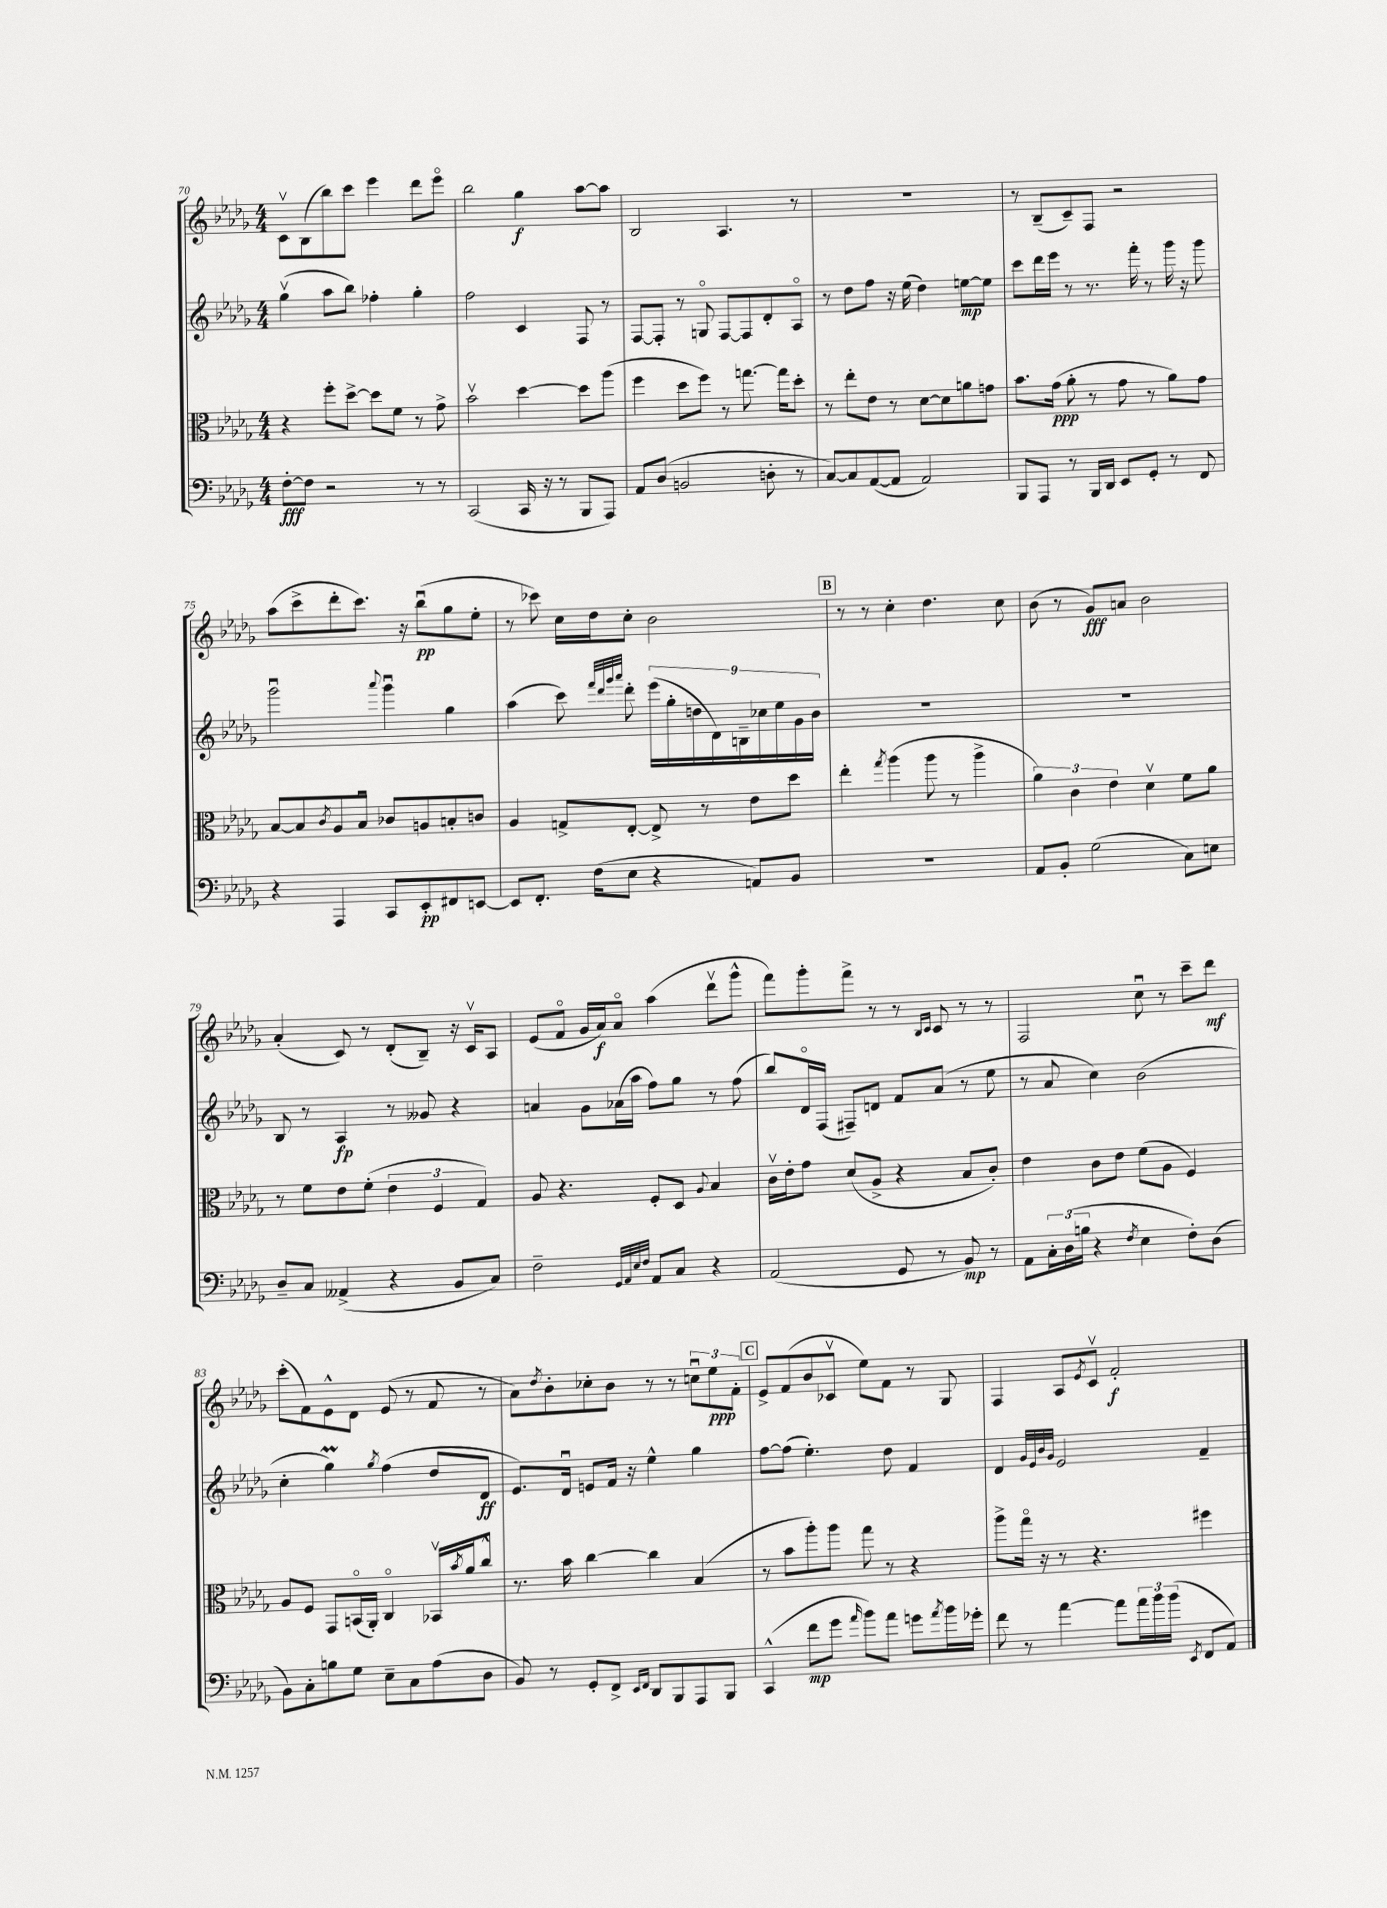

**kern	**kern	**kern	**kern
*staff4	*staff3	*staff2	*staff1
*clefF4	*clefC3	*clefG2	*clefG2
*k[b-e-a-d-g-]	*k[b-e-a-d-g-]	*k[b-e-a-d-g-]	*k[b-e-a-d-g-]
*M4/4	*M4/4	*M4/4	*M4/4
[8F'	4r	(4gg-v	8cv
8F]	.	.	(8B-
2r	8ff'	8aa-	8bb-)
.	[8dd-^	8bb-)	8ccc
.	8dd-]	4ff-'	4eee-
.	8f	.	.
8r	8r	4gg-'	8ddd-
8r	8g-^	.	8eee-o
=	=	=	=
(2CC	2b-v	2ff	2bb-
16CC	[4dd-	4c	4gg-
16r	.	.	.
8r	.	.	.
8BBB-	8dd-]	8F	[8aa-
8AAA-)	(8aa-	8r	8aa-]
=	=	=	=
8AA-	4ff	[8F	2B-
(8D-	.	8F']	.
2BB	8dd-	8r	.
.	8ff)	8Go	.
.	8r	[8F	4.A-
.	[8.gg	8F]	.
8D'	.	8d-'	.
.	16gg]	.	.
8r	8dd-'	8A-o	8r
=	=	=	=
[8C)	8r	8r	1r
8C]	8ee-'	8dd-	.
([8AA-	8e-	8ff	.
8AA-]	8r	16r	.
.	.	(16ee-	.
2AA-)	[8d-	4dd-)	.
.	8d-]	.	.
.	8a	[8ee	.
.	8g	8ee]	.
=	=	=	=
8BBB-	8.b-	8ccc	8r
8AAA-	.	16ddd-	(8B-~
.	(16g-	16eee-	.
8r	8a-'	8r	8c~)
16BBB-	8r	8.r	8F
16DD-	.	.	.
8EE-	8g-	.	2r
.	.	16fff'	.
8GG-'	8r	8r	.
8r	8a-)	16ggg-	.
.	.	16r	.
8FF	8g-	8ggg-	.
=	=	=	=
4r	[8B-	2ggg-u	(8aa-
.	8B-]	.	8ccc^
.	8qc	.	.
4AAA-	8A-	.	8ddd-'
.	8B-u	.	8.ccc)
.	.	8qqaaa-	.
8CC	8c-	4ggg-u	.
.	.	.	16r
8EE-'	8A	.	(8bb-u
8FF#	8B'	4gg-	8gg-
[8EE	8c	.	8ee-'
=	=	=	=
8EE]	4A-	(4aa-	8r
8.FF'	.	.	8ccc-)
.	8G^	8ccc)	16cc
(16F	.	.	16dd-
.	.	32qqfff	.
.	.	32qqddd-	.
.	.	32qqggg-	.
.	.	32qqaaa-	.
8E-	[8E-'	8ddd-'	8cc'
4r	8E-^]	(18eee-	2b-
.	.	18gg-'	.
.	.	18dd	.
.	8r	.	.
.	.	18d-)	.
.	.	18B~	.
8AA)	8e-	.	.
.	.	18cc-	.
.	.	18ee-	.
8BB-	8dd-	.	.
.	.	18g-	.
.	.	18b-	.
=	=	=	=
1r	4ee-'	1r	8r
.	.	.	8r
.	8qgg-	.	.
.	(4aa-	.	4cc'
.	8aa-	.	4.dd-
.	8r	.	.
.	4aa-^	.	.
.	.	.	8cc
=	=	=	=
8AA-	6a-)	1r	(8b-
8BB-'	.	.	8r
.	6c	.	.
(2G-	.	.	8g-)
.	6e-	.	.
.	.	.	8a
.	4d-v	.	2b-
8C)	8f	.	.
8E	8a-	.	.
=	=	=	=
8D-~	8r	8B-	(4a-'
8C	8f	8r	.
(4AA--^	8e-	4A-	8c)
.	(8f'	.	8r
4r	6e-	8r	(8d-'
.	.	8g--	8B-~)
.	6F	.	.
8BB-	.	4r	16r
.	.	.	16cv
.	6G-)	.	.
8C)	.	.	8A-
=	=	=	=
2F~	8A-	4a	(8e-
.	4.r	.	8fo
.	.	8g-	16g-
.	.	.	16a-)
.	.	(16a-	8a-o
.	.	16aa-	.
32qqGG-	.	.	.
32qqAA-	.	.	.
32qqE-	.	.	.
32qqF	.	.	.
8AA-	8F'	8ff)	(4aa-
8C	8D-	8gg-	.
.	8qqA-	.	.
4r	4B-	8r	8ddd-v
.	.	(8ff	8ggg-^^
=	=	=	=
(2AA-	16cv	8bb-)	8fff)
.	16e-'	.	.
.	8g-	16d-o	8ggg-'
.	.	(16F	.
.	(8d-	8F#~)	8fff^
.	8A-^	8d	8r
8GG-	4r	8f	8r
.	.	.	16qqB-
.	.	.	16qqc
8r	.	(8a-	8c
8BB-)	8B-	8r	8r
8r	8c')	8ee-	8r
=	=	=	=
8AA-	4e-	8r	2F
24C'	.	8a-	.
(24D-	.	.	.
24B	.	.	.
4r	8c	4cc)	.
.	8e-	.	.
8qF	.	.	.
4E-	(8f	(2b-	8ccu
.	8A-	.	8r
8F')	4F)	.	8ccc~
(8D-	.	.	8ddd-
=	=	=	=
8BB-)	8A-	4cc'	(8ccc'
8C'	8F	.	8f)
8B	8GG-	4gg-)	8e-^^
8G-	(16BBo	.	8d-
.	16AA-')	.	.
.	.	8qgg-	.
8E-~	4Co	(4ff	(8e-
8C	.	.	8r
(8A-	16BB-v	8dd-	8f
.	8qb-	.	.
.	16a-	.	.
8D-	8cc^^	8d-	8r
=	=	=	=
8BB-)	8.r	8.e-)	8a-)
.	.	.	8qdd-
8r	.	.	8b-'
.	16b-	16d-u	.
8GG-'	[4cc	8e	8cc-'
8FF^	.	16f	8b-
.	.	16r	.
16qqEE-	.	.	.
16qqFF	.	.	.
8DD-	4cc]	4ee-^^	8r
8BBB-	.	.	8r
8AAA-	(4B-	4gg-	12ccu
.	.	.	12ee-
8BBB-	.	.	.
.	.	.	12f'
=	=	=	=
(4CC^^	8r	[8ff	8e-^
.	8b-	(8ff]	(8f
8f	8aa-')	4.ee-')	8b-
8g-	8aa-	.	8c-v
16qqa-	.	.	.
8b-)	8gg-	.	8ee-)
8a-	8r	8dd-	8f
8g	4r	4f	8r
8qa-	.	.	.
16b-	.	.	8G-
16g-'	.	.	.
=	=	=	=
8f	8aa-^	4d-	4F
8r	16gg-o	.	.
.	16r	.	.
.	.	32qqg-	.
.	.	32qqe-	.
.	.	32qqb-	.
.	.	32qqg-	.
[4a-	8r	2e-	8A-
.	.	.	8qe-
.	4.r	.	8cv
8a-]	.	.	2f'
24a-	.	.	.
24b-	.	.	.
(24b-	.	.	.
8qEE-	.	.	.
8FF	4ff#	4f~	.
8AA-)	.	.	.
==	==	==	==
*-	*-	*-	*-
